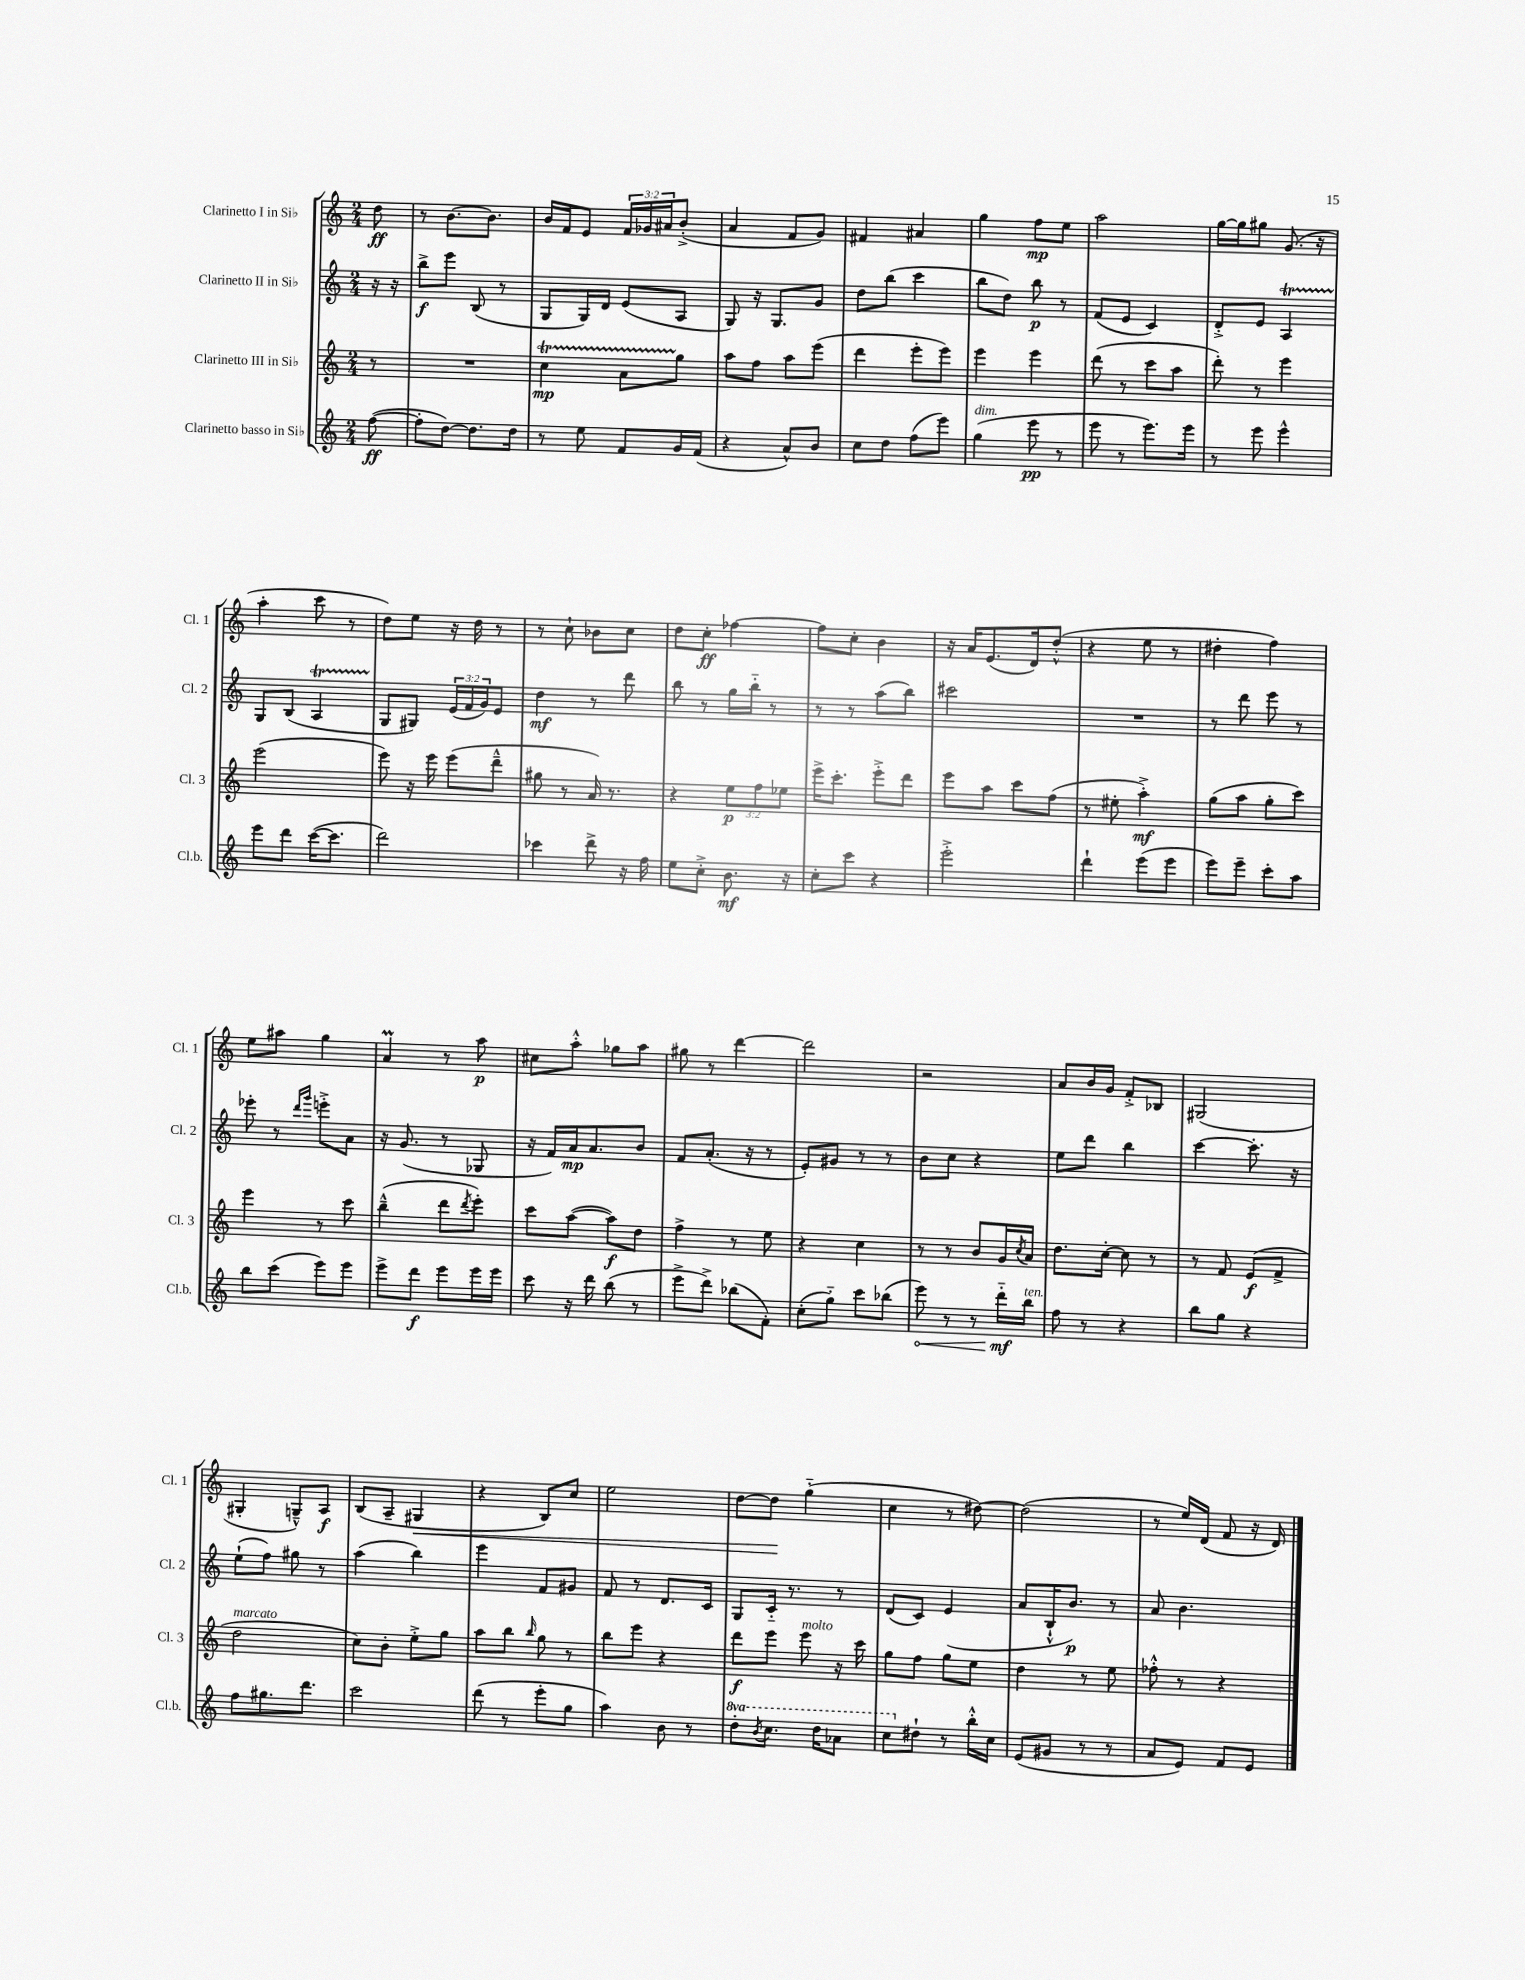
<<
\new StaffGroup <<
\new Staff = "s0" \with { instrumentName = "Clarinetto I in Sib" shortInstrumentName = "Cl. 1" } {
    \clef treble \key c \major \numericTimeSignature \time 2/4 \override Staff.TupletNumber.text = #tuplet-number::calc-fraction-text \partial 8
    d''8\ff |
    r8 b'8.~ b'8. |
    b'16 f'16 e'8 \tuplet 3/2 { f'16 ges'16 ais'16 } b'8-.->( |
    a'4 f'8 g'8) |
    fis'4 ais'4 |
    g''4 f''8\mp e''8 |
    a''2 |
    g''16~ g''16 gis''8 g'8.( r16 |
    a''4-. c'''8 r8 |
    d''8) e''8 r16 d''16 r8 |
    r8 c''8-! bes'8 c''8 |
    d''8 c''8-.\ff fes''4~ |
    fes''8 c''8-. b'4 |
    r16 a'16 e'8.( d'16) d''8-.-^( |
    r4 e''8 r8 |
    dis''4-. f''4) |
    e''8 ais''8 g''4 |
    a'4\prall r8 a''8\p |
    cis''8 a''8-.-^ ges''8 a''8 |
    gis''8 r8 d'''4~ |
    d'''2 |
    r2 |
    a'8 b'16 g'16 f'8-.-> bes8 |
    gis2( |
    gis4-. g8---^) a8\f |
    b8( a8-- gis4\< |
    r4 b8) c''8 |
    e''2 |
    d''8~ d''8\! g''4-_( |
    c''4 r8 dis''8~) |
    dis''2( |
    r8 e''16) d'16( f'8 r16 d'16) \bar "|." |
}
\new Staff = "s1" \with { instrumentName = "Clarinetto II in Sib" shortInstrumentName = "Cl. 2" } {
    \clef treble \key c \major \numericTimeSignature \time 2/4 \override Staff.TupletNumber.text = #tuplet-number::calc-fraction-text \partial 8
    r16 r16 |
    b''8->\f e'''8 b8( r8 |
    g8 g16) d'16 e'8( a8 |
    g8) r16 g8. g'8 |
    d''8 b''8( c'''4 |
    b''8 d''8) b''8\p r8 |
    f'8( e'8 c'4) |
    d'8-.-> e'8 a4\startTrillSpan |
    g8\stopTrillSpan b8( a4\startTrillSpan |
    g8\stopTrillSpan gis8) \tuplet 3/2 { e'16( f'16 g'16) } e'8 |
    d''4\mf r8 d'''8 |
    b''8 r8 g''16 b''16-_ r8 |
    r8 r8 a''8( b''8) |
    cis'''2 |
    R2 |
    r8 d'''8 e'''8 r8 |
    ees'''8-. r8 \grace { d'''16 g'''16 } e'''8-.-> a'8 |
    r16 g'8.( r8 ges8 |
    r16 f'16) a'16\mp a'8. b'8 |
    f'8 a'8.-.( r16 r8 |
    e'8-.) gis'8 r8 r8 |
    b'8 c''8 r4 |
    e''8 d'''8 b''4 |
    c'''4~ c'''8.-. r16 |
    e''8-!( f''8) gis''8 r8 |
    a''4( b''4) |
    e'''4 f'8 gis'8 |
    f'8 r8 d'8. c'16 |
    g8 c'16-_ r8. r8 |
    d'8( c'8) e'4( |
    a'8 b16-!-^ b'8.\p) r8 |
    a'8 b'4. \bar "|." |
}
\new Staff = "s2" \with { instrumentName = "Clarinetto III in Sib" shortInstrumentName = "Cl. 3" } {
    \clef treble \key c \major \numericTimeSignature \time 2/4 \override Staff.TupletNumber.text = #tuplet-number::calc-fraction-text \partial 8
    r8 |
    R2 |
    c''4\startTrillSpan\mp a'8 g''8\stopTrillSpan |
    a''8 f''8 a''8 e'''8( |
    d'''4 e'''8-. e'''8) |
    e'''4 e'''4 |
    d'''8( r8 c'''8 a''8 |
    d'''8-.) r8 e'''4 |
    e'''2( |
    e'''8) r16 e'''16 e'''8( d'''8---^ |
    gis''8 r8 a'16) r8. |
    r4 \tuplet 3/2 { e''8\p f''8 ees''8 } |
    e'''16-> c'''8.-. e'''8-.-> d'''8 |
    e'''8 a''8 c'''8 f''8( |
    r8 eis''8-. a''4-.->\mf) |
    g''8( a''8 g''8-. c'''8) |
    e'''4 r8 c'''8 |
    b''4---^( d'''8 \acciaccatura { d'''8 } e'''8-.) |
    c'''8 a''8~( a''8\f) d''8 |
    f''4-> r8 e''8 |
    r4 c''4 |
    r8 r8 b'8 g'16 \acciaccatura { c''8 } a'16 |
    d''8. c''16~-. c''8 r8 |
    r8 f'8 e'8\f( f'8-> |
    d''2^\markup { \italic "marcato" } |
    c''8) b'8-. e''8-.-> g''8 |
    a''8 b''8 \grace { b''16 } g''8 r8 |
    b''8 e'''8 r4 |
    d'''8\f e'''8 e'''8^\markup { \italic "molto" } r16 c'''16 |
    g''8 f''8 g''8 e''8 |
    d''4 r8 e''8 |
    fes''8-.-^ r8 r4 \bar "|." |
}
\new Staff = "s3" \with { instrumentName = "Clarinetto basso in Sib" shortInstrumentName = "Cl.b." } {
    \clef treble \key c \major \numericTimeSignature \time 2/4 \set Staff.ottavationMarkups = #ottavation-simple-ordinals \partial 8
    f''8~\ff( |
    f''8-. d''8~) d''8. d''16 |
    r8 e''8 f'8 g'16 f'16( |
    r4 a'8-^) b'8 |
    c''8 d''8 f''8( e'''8) |
    g''4^\markup { \italic "dim." }( e'''8\pp r8 |
    e'''8 r8 e'''8.) e'''16 |
    r8 e'''8 e'''4-^ |
    e'''8 d'''8 c'''16~( c'''8. |
    d'''2) |
    ces'''4 d'''8-> r16 f''16 |
    e''8 c''8-.-> b'8.\mf r16 |
    c''8-. c'''8 r4 |
    e'''2-.-> |
    d'''4-! e'''8( e'''8 |
    e'''8) e'''8-- c'''8-. a''8 |
    b''8 c'''8( e'''8) e'''8 |
    e'''8-> d'''8\f e'''8 e'''16 e'''16 |
    c'''8 r16 d'''16 b''8( r8 |
    e'''8-> d'''8->) bes''8( f'8-.) |
    c''8-.( g''8-_) c'''8 bes''8( |
    \once \override Hairpin.circled-tip = ##t e'''8\<) r8 r8 d'''16-_\mf\! b''16^\markup { \italic "ten." } |
    f''8 r8 r4 |
    b''8 g''8 r4 |
    f''8 gis''8. d'''8. |
    c'''2 |
    d'''8( r8 e'''8-. g''8 |
    a''4) b'8 r8 |
    \ottava #1 d'''8-. \acciaccatura { b''8 } c'''8. d'''16 aes''8 |
    c'''8 \ottava #0 dis''8-! r8 b''16-.-^ c''16 |
    e'8( gis'8 r8 r8 |
    a'8 e'8) f'8 e'8 \bar "|." |
}
>>
>>
\layout { \context { \Score \remove "Bar_number_engraver" } }
